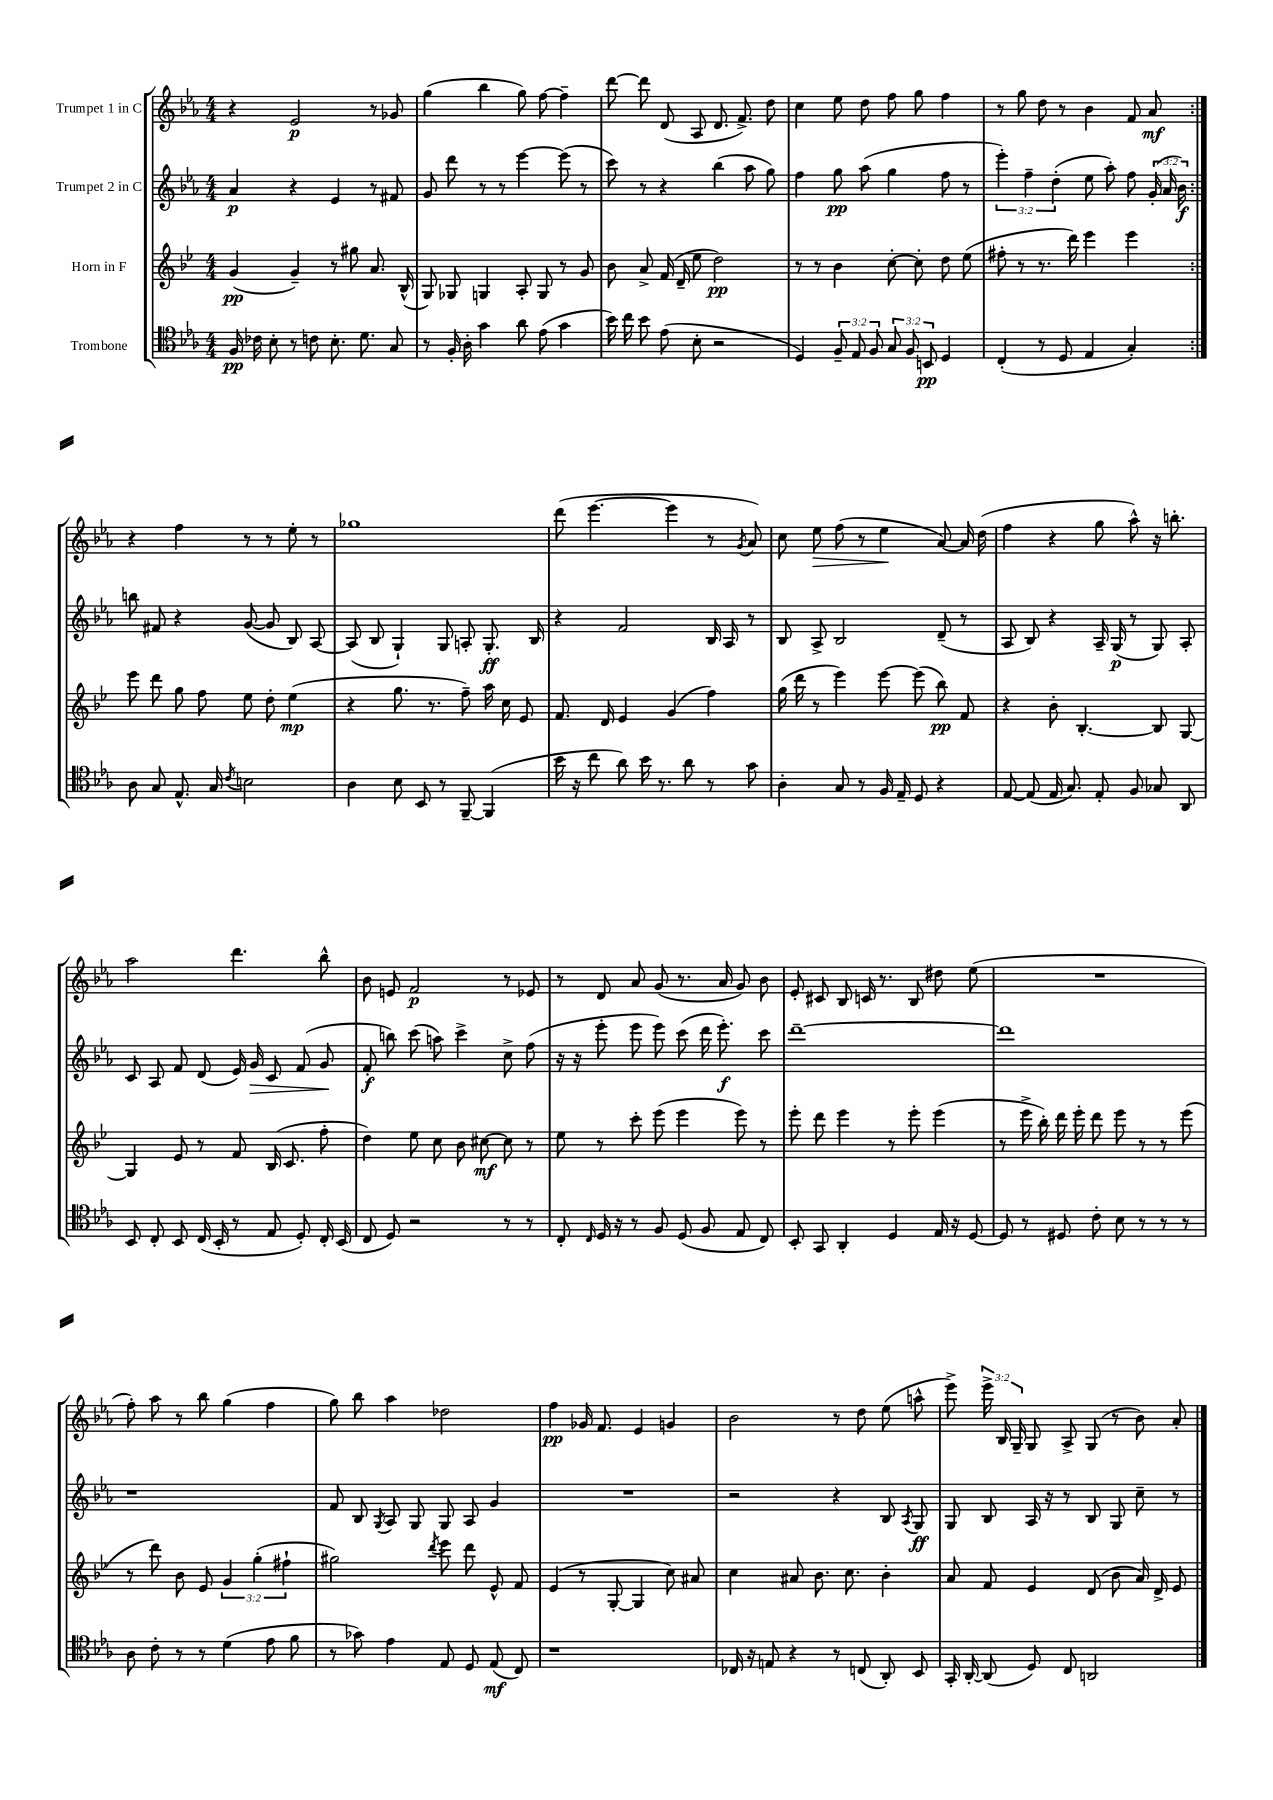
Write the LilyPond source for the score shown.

<<
\new StaffGroup <<
\new Staff = "s0" \with { instrumentName = "Trumpet 1 in C" } {
    \clef treble \key ees \major \numericTimeSignature \time 4/4 \override Staff.TupletNumber.text = #tuplet-number::calc-fraction-text
    \autoBeamOff \repeat volta 2 { r4 ees'2\p r8 ges'8 |
    g''4( bes''4 g''8) f''8~ f''4-- |
    d'''8~ d'''8 d'8( aes8 d'8. f'8.->) d''8 |
    c''4 ees''8 d''8 f''8 g''8 f''4 |
    r8 g''8 d''8 r8 bes'4 f'8 aes'8\mf | }
    r4 f''4 r8 r8 ees''8-. r8 |
    ges''1 |
    d'''8( ees'''4.~ ees'''4 r8 \acciaccatura { g'8 } aes'8) |
    c''8 ees''8\> f''8( r8 ees''4\! aes'8~) aes'16 d''16( |
    f''4 r4 g''8 aes''8-^) r16 b''8.-. |
    aes''2 d'''4. bes''8-^ |
    bes'8 e'8 f'2\p r8 ees'8 |
    r8 d'8 aes'8 g'8( r8. aes'16 g'8) bes'8 |
    ees'8-. cis'8 bes8 c'16 r8. bes8 dis''8 ees''8( |
    R1 |
    f''8-.) aes''8 r8 bes''8 g''4( f''4 |
    g''8) bes''8 aes''4 des''2 |
    f''4\pp ges'16 f'8. ees'4 g'4 |
    bes'2 r8 d''8 ees''8( a''8-^ |
    ees'''8->) \tuplet 3/2 { ees'''16-> bes16 g16-- } g8 aes8-> g8( r8 bes'8) aes'8-. \bar "|." |
}
\new Staff = "s1" \with { instrumentName = "Trumpet 2 in C" } {
    \clef treble \key ees \major \numericTimeSignature \time 4/4 \override Staff.TupletNumber.text = #tuplet-number::calc-fraction-text
    \autoBeamOff \repeat volta 2 { aes'4\p r4 ees'4 r8 fis'8 |
    g'8 d'''8 r8 r8 ees'''4~ ees'''8( r8 |
    c'''8) r8 r4 bes''4( aes''8 g''8) |
    f''4 g''8\pp aes''8( g''4 f''8 r8 |
    \tuplet 3/2 { ees'''4-.) f''4-- d''4-.( } ees''8 aes''8-.) f''8 \tuplet 3/2 { g'16-.( aes'16 bes'16\f) } | }
    b''8 fis'8 r4 g'8~( g'8 bes8) aes8~ |
    aes8( bes8 g4-!) g8 a8-. g8.-.\ff bes16 |
    r4 f'2 bes16 aes16 r8 |
    bes8 aes8-> bes2 d'8--( r8 |
    aes8 bes8) r4 aes16-- g16\p( r8 g8) aes8-. |
    c'8 aes8 f'8 d'8( ees'16) g'16\> c'8 f'8( g'8\! |
    f'8-.\f b''8) c'''8( a''8) c'''4-> c''8-> f''8( |
    r16 r16 ees'''8-. ees'''8 ees'''8) c'''8( d'''16 ees'''8.-.\f) c'''8 |
    d'''1~-- |
    d'''1 |
    r1 |
    f'8 bes8 \acciaccatura { g8 } aes8 g8 g8 aes8 g'4 |
    R1 |
    r2 r4 bes8 \acciaccatura { aes8 } g8\ff |
    g8 bes8 aes16 r16 r8 bes8 g8 c''8-- r8 \bar "|." |
}
\new Staff = "s2" \with { instrumentName = "Horn in F" } {
    \clef treble \key bes \major \numericTimeSignature \time 4/4 \override Staff.TupletNumber.text = #tuplet-number::calc-fraction-text
    \autoBeamOff \repeat volta 2 { g'4\pp( g'4--) r8 gis''8 a'8. bes16-^( |
    g8) ges8 g4 a8-. g8 r8 g'8 |
    bes'8 a'8-> f'16( d'16-- ees''8 d''2\pp) |
    r8 r8 bes'4 c''8~-. c''8-. d''8 ees''8( |
    fis''8-. r8 r8. d'''16) ees'''4 ees'''4 | }
    ees'''8 d'''8 g''8 f''8 ees''8 d''8-. ees''4\mp( |
    r4 g''8. r8. f''8--) a''16 c''16 ees'8 |
    f'8. d'16 ees'4 g'4( f''4) |
    g''16( d'''16 r8 ees'''4) ees'''8~ ees'''8( bes''8\pp) f'8 |
    r4 bes'8-. bes4.~-. bes8 g8~ |
    g4 ees'8 r8 f'8 bes16( c'8. f''8-. |
    d''4) ees''8 c''8 bes'8 cis''8~\mf cis''8 r8 |
    ees''8 r8 c'''8-. ees'''8( ees'''4 ees'''8) r8 |
    ees'''8-. d'''8 ees'''4 r8 ees'''8-. ees'''4( |
    r8 ees'''16-> bes''16-.) d'''16 ees'''16-. d'''8 ees'''8 r8 r8 ees'''8( |
    r8 d'''8) bes'8 ees'8 \tuplet 3/2 { g'4 g''4-.( fis''4-! } |
    gis''2) \acciaccatura { d'''8 } ees'''8 d'''8 ees'8-^ f'8 |
    ees'4( r8 g8~-. g4 c''8) ais'8 |
    c''4 ais'8 bes'8. c''8. bes'4-. |
    a'8 f'8 ees'4 d'8( bes'8 a'16) d'16-> ees'8 \bar "|." |
}
\new Staff = "s3" \with { instrumentName = "Trombone" } {
    \clef tenor \key ees \major \numericTimeSignature \time 4/4 \override Staff.TupletNumber.text = #tuplet-number::calc-fraction-text
    \autoBeamOff \repeat volta 2 { f16\pp ces'16 bes8-. r8 c'8 bes8.-. d'8. g8 |
    r8 f16-. aes16-. g'4 aes'8 ees'8( g'4 |
    bes'16) c''16 bes'8 ees'8( bes8-. r2 |
    d4) \tuplet 3/2 { f8-- ees8 f8 } \tuplet 3/2 { g8 f8 b,8\pp } d4 |
    c4-.( r8 d8 ees4 g4-.) | }
    aes8 g8 ees8.-^ g16 \acciaccatura { c'8 } b2 |
    aes4 bes8 bes,8 r8 f,8~-- f,4( |
    bes'16 r16 c''8 aes'8) bes'16 r8. aes'8 r8 g'8 |
    aes4-. g8 r8 f16 ees16-- d8 r4 |
    ees8~ ees8( ees16 g8.) ees8-. f8 ges8 aes,8 |
    bes,8 c8-. bes,8 c16( bes,16-. r8 ees8 d8-.) c16-. bes,16( |
    c8 d8) r2 r8 r8 |
    c8-. \grace { c16 } d16 r16 r8 f8 d8( f8 ees8 c8) |
    bes,8-. g,8 aes,4-. d4 ees16 r16 d8~ |
    d8 r8 dis8 c'8-. bes8 r8 r8 r8 |
    aes8 c'8-. r8 r8 d'4( ees'8 f'8 |
    r8 ges'8) ees'4 ees8 d8 ees8\mf( c8) |
    r1 |
    ces16 r16 e8 r4 r8 c8( aes,8-.) bes,8 |
    g,16-. aes,16~-. aes,8( d8) c8 a,2 \bar "|." |
}
>>
>>
\layout { \context { \Score \remove "Bar_number_engraver" } }
